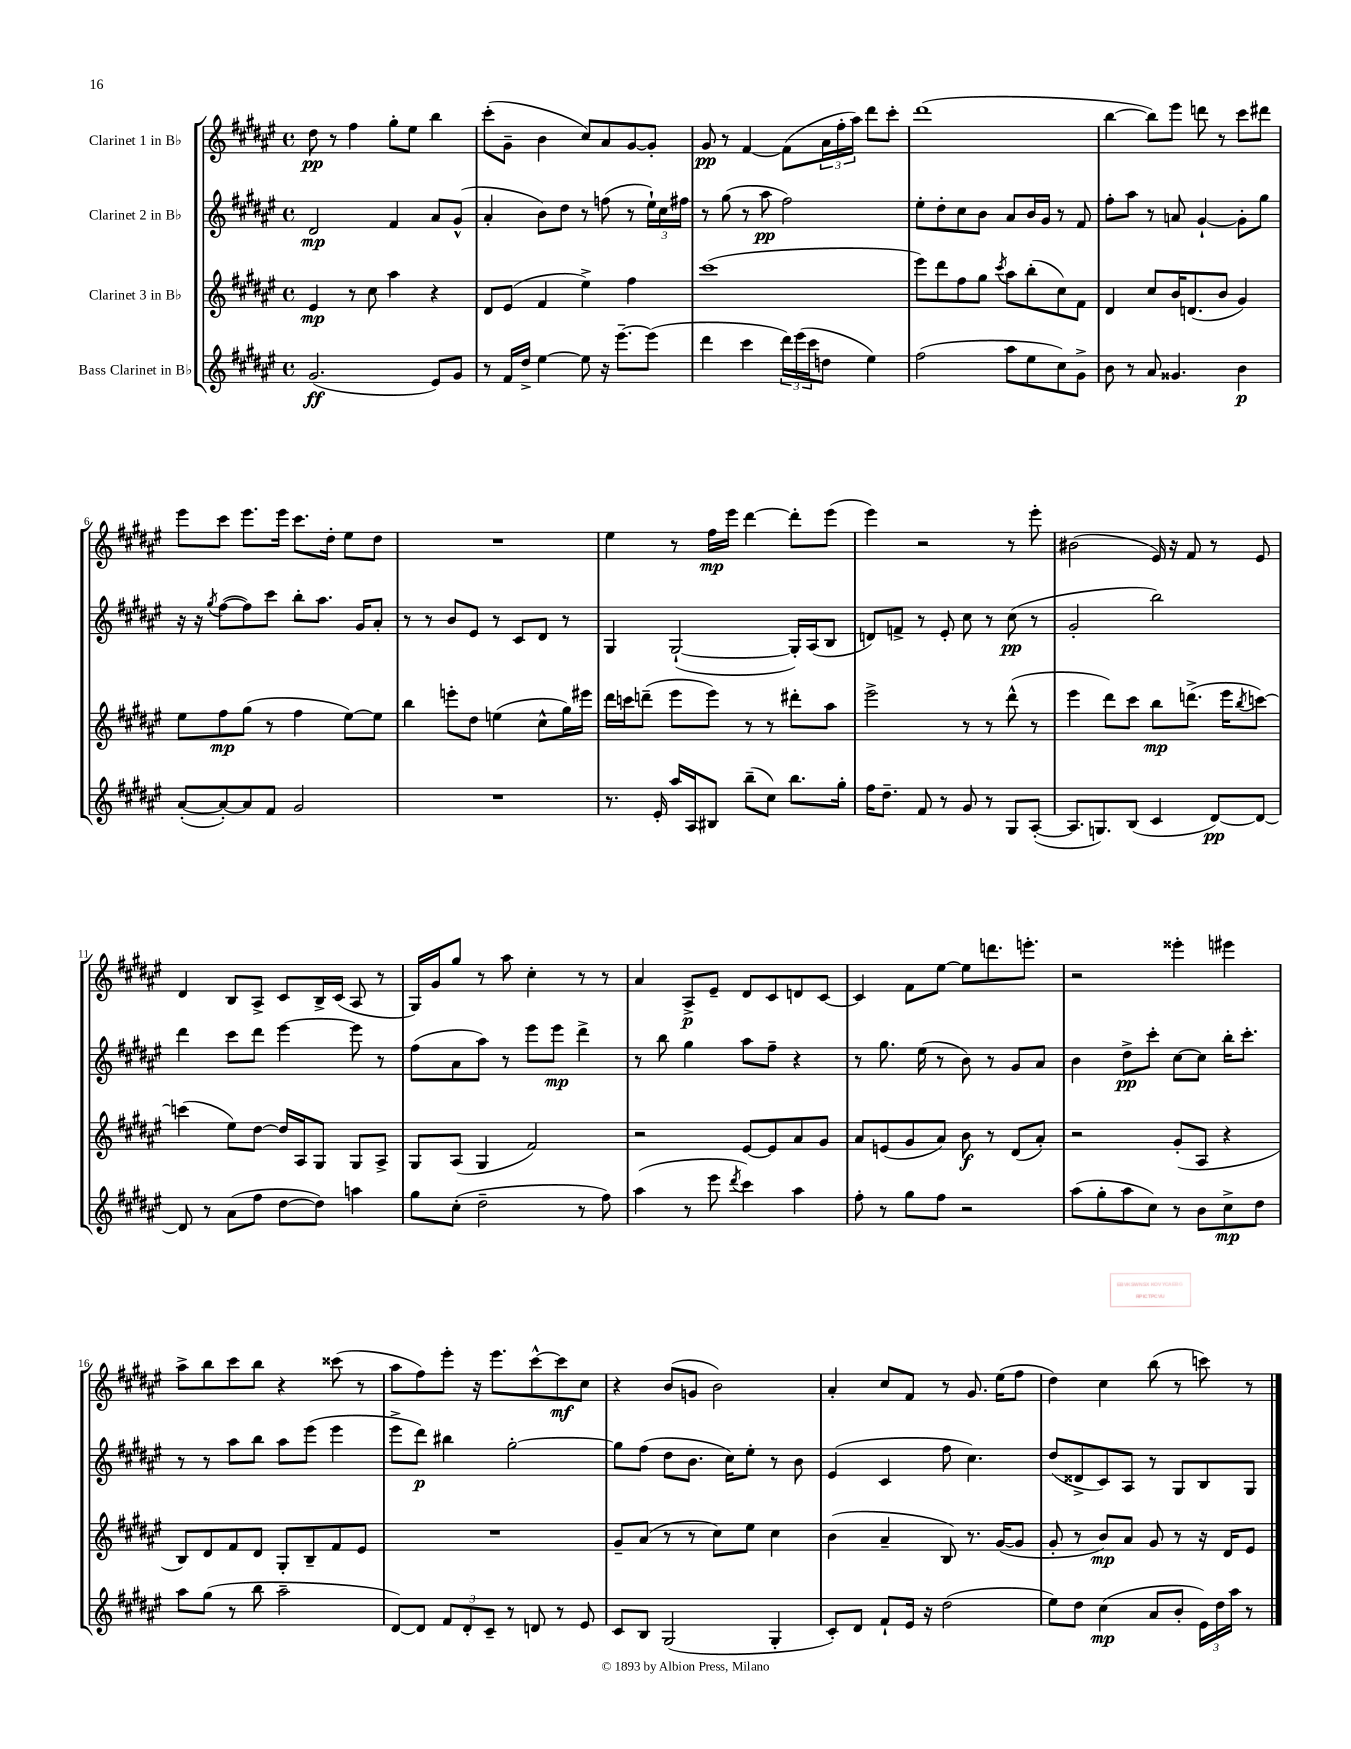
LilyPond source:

<<
\new StaffGroup <<
\new Staff = "s0" \with { instrumentName = "Clarinet 1 in Bb" } {
    \clef treble \key fis \major \defaultTimeSignature \time 4/4
    dis''8\pp r8 fis''4 gis''8-. eis''8 b''4 |
    cis'''8-.( gis'8-- b'4 cis''8) ais'8 gis'8~ gis'8-. |
    gis'8\pp r8 fis'4~ fis'8( \tuplet 3/2 { ais'16 fis''16-. ais''16) } dis'''8 cis'''8-. |
    dis'''1( |
    b''4~ b''8) eis'''8 d'''8 r8 cis'''8 dis'''8 |
    eis'''8 cis'''8 eis'''8. eis'''16 cis'''8. dis''16-. eis''8 dis''8 |
    R1 |
    eis''4 r8 fis''16\mp eis'''16 dis'''4~ dis'''8-. eis'''8( |
    eis'''4) r2 r8 eis'''8-. |
    bis'2( eis'16) r16 fis'8 r8 eis'8 |
    dis'4 b8 ais8-> cis'8 b16-> cis'16( ais8 r8 |
    gis16) gis'16 gis''8 r8 ais''8 cis''4-. r8 r8 |
    ais'4 ais8->\p eis'8-- dis'8 cis'8 d'8 cis'8~ |
    cis'4 fis'8 eis''8~ eis''8 d'''8. e'''8.-. |
    r2 eisis'''4-. eis'''4 |
    ais''8-> b''8 cis'''8 b''8 r4 cisis'''8( r8 |
    ais''8 fis''8) eis'''8-. r16 eis'''8. cis'''8~-^ cis'''8\mf cis''8 |
    r4 b'8( g'8 b'2) |
    ais'4-. cis''8 fis'8 r8 gis'8. eis''16( fis''8 |
    dis''4) cis''4 b''8( r8 c'''8) r8 \bar "|." |
}
\new Staff = "s1" \with { instrumentName = "Clarinet 2 in Bb" } {
    \clef treble \key fis \major \defaultTimeSignature \time 4/4
    dis'2\mp fis'4 ais'8 gis'8-^( |
    ais'4-. b'8) dis''8 r8 f''8( r8 \tuplet 3/2 { eis''16-!) cis''16 fis''16 } |
    r8 gis''8( r8 ais''8\pp fis''2) |
    eis''8-. dis''8-. cis''8 b'8 ais'8 b'16 gis'16 r8 fis'8 |
    fis''8-. ais''8 r8 a'8 gis'4~-! gis'8-. gis''8 |
    r16 r16 \acciaccatura { gis''8 } fis''8~( fis''8) cis'''8 b''8-. ais''8. gis'16 ais'8-. |
    r8 r8 b'8 eis'8 r8 cis'8 dis'8 r8 |
    gis4 gis2~-!( gis16-.) ais16( b8 |
    d'8) f'8-> r8 eis'8-. cis''8 r8 cis''8\pp( r8 |
    gis'2-. b''2) |
    dis'''4 cis'''8 dis'''8 eis'''4~ eis'''8 r8 |
    fis''8( ais'8 ais''8) r8 eis'''8 eis'''8\mp dis'''4-> |
    r8 b''8 gis''4 ais''8 fis''8-- r4 |
    r8 gis''8. eis''16( r8 b'8) r8 gis'8 ais'8 |
    b'4 dis''8->\pp cis'''8-. cis''8~ cis''8 b''16-. cis'''8.-. |
    r8 r8 ais''8 b''8 ais''8 eis'''8( eis'''4 |
    eis'''8-> dis'''8\p) bis''4 gis''2~-. |
    gis''8 fis''8( dis''8 b'8. cis''16) eis''8-. r8 b'8 |
    eis'4( cis'4 fis''8 cis''4.) |
    dis''8( disis'8-> cis'8) ais8 r8 gis8 b8 gis8 \bar "|." |
}
\new Staff = "s2" \with { instrumentName = "Clarinet 3 in Bb" } {
    \clef treble \key fis \major \defaultTimeSignature \time 4/4
    eis'4\mp r8 cis''8 ais''4 r4 |
    dis'8 eis'8( fis'4 eis''4->) fis''4 |
    cis'''1( |
    eis'''8) dis'''8 fis''8 gis''8 \acciaccatura { cis'''8 } ais''8 b''8-.( cis''8) fis'8 |
    dis'4 cis''8 b'16 d'8.( b'8 gis'4) |
    eis''8 fis''8\mp gis''8( r8 fis''4 eis''8~) eis''8 |
    b''4 e'''8-. dis''8 e''4( cis''8-^ gis''16) eis'''16 |
    dis'''16 c'''16 d'''8--( eis'''8 eis'''8) r8 r8 dis'''8-. ais''8 |
    eis'''2-> r8 r8 dis'''8-^( r8 |
    eis'''4 dis'''8) cis'''8 b''8\mp d'''8.->( eis'''16 \acciaccatura { b''8 } c'''8~) |
    c'''4( eis''8) dis''8~ dis''16 ais16 gis8 gis8 ais8-> |
    gis8 ais8( gis4 fis'2) |
    r2 eis'8~ eis'8 ais'8 gis'8 |
    ais'8 e'8( gis'8 ais'8) b'8\f r8 dis'8( ais'8-.) |
    r2 gis'8-.( ais8 r4 |
    b8) dis'8 fis'8 dis'8 gis8-. b8-- fis'8 eis'8 |
    R1 |
    gis'8-- ais'8( r8 r8 cis''8) eis''8 cis''4 |
    b'4( ais'4-- b8) r8. gis'16~( gis'8 |
    gis'8-. r8 b'8\mp) ais'8 gis'8 r8 r16 dis'16 eis'8 \bar "|." |
}
\new Staff = "s3" \with { instrumentName = "Bass Clarinet in Bb" } {
    \clef treble \key fis \major \defaultTimeSignature \time 4/4
    gis'2.\ff( eis'8) gis'8 |
    r8 fis'16 dis''16-> eis''4~ eis''8 r16 eis'''8.~-- eis'''8( |
    dis'''4 cis'''4 \tuplet 3/2 { dis'''16) eis'''16( cis'''16 } d''8 eis''4) |
    fis''2( ais''8 eis''8 cis''8) gis'8-> |
    b'8 r8 ais'8 gisis'4. b'4\p |
    ais'8~-.( ais'8~-.) ais'8 fis'8 gis'2 |
    R1 |
    r8. eis'16-. ais''16 ais16 bis8 b''8--( cis''8) b''8. gis''16-. |
    fis''16 dis''8.-- fis'8 r8 gis'8 r8 gis8 ais8~-.( |
    ais8. g8.) b8( cis'4 dis'8~\pp) dis'8~ |
    dis'8 r8 ais'8( fis''8 dis''8~ dis''8) a''4 |
    gis''8 cis''8-.( dis''2-- r8 fis''8) |
    ais''4( r8 eis'''8 \acciaccatura { dis'''8 } cis'''4) ais''4 |
    fis''8-. r8 gis''8 fis''8 r2 |
    ais''8( gis''8-. ais''8 cis''8) r8 b'8 cis''8->\mp dis''8 |
    ais''8 gis''8( r8 b''8 ais''2-- |
    dis'8~) dis'8 \tuplet 3/2 { fis'8 dis'8-. cis'8-- } r8 d'8 r8 eis'8 |
    cis'8 b8 gis2( gis4-. |
    cis'8-.) dis'8 fis'8-! eis'16 r16 dis''2( |
    eis''8) dis''8 cis''4\mp( ais'8 b'8-. \tuplet 3/2 { eis'16) dis''16 ais''16 } r8 \bar "|." |
}
>>
>>
